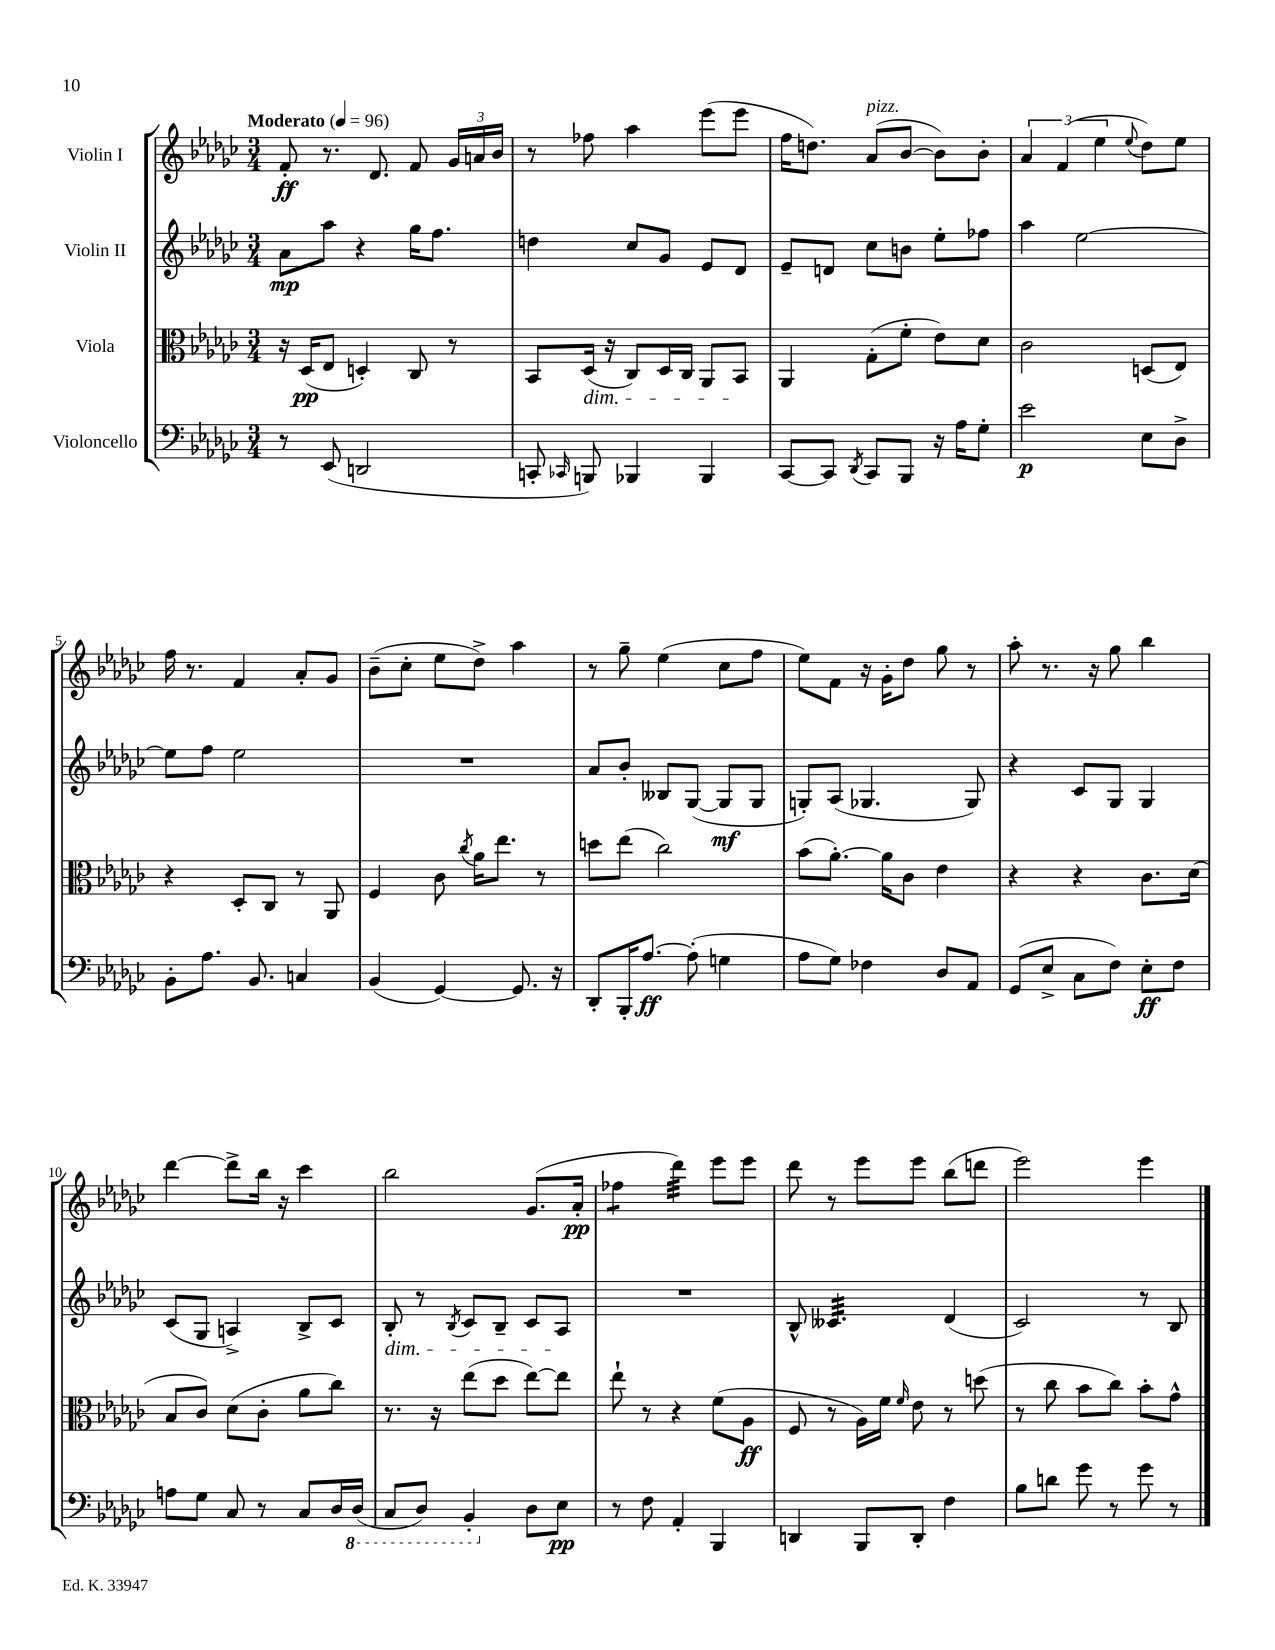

**kern	**kern	**kern	**kern
*staff4	*staff3	*staff2	*staff1
*clefF4	*clefC3	*clefG2	*clefG2
*k[b-e-a-d-g-c-]	*k[b-e-a-d-g-c-]	*k[b-e-a-d-g-c-]	*k[b-e-a-d-g-c-]
*M3/4	*M3/4	*M3/4	*M3/4
*MM96	*MM96	*MM96	*MM96
8r	16r	8a-\L	8f'/
.	(16D-/LK	.	.
(8EE-/	8E-/J	8aa-\J	8.r
2DD/	4D'/)	4r	.
.	.	.	8.d-/
.	8C-/	16gg-\LK	8f/
.	.	8.ff\J	.
.	8r	.	24g-/LL
.	.	.	24a/
.	.	.	24b-/JJ
=	=	=	=
8CC'/	8BB-/L	4dd\	8r
16qqCC-/	.	.	.
8BBB/)	(16D-/Jk	.	8ff-\
.	16r	.	.
4BBB-/	8C-/L)	8cc-/L	4aa-\
.	16D-/L	8g-/J	.
.	16C-/JJ	.	.
4BBB-/	8AA-/L	8e-/L	(8eee-\L
.	8BB-/J	8d-/J	8eee-\J
=	=	=	=
[8CC-/L	4AA-/	8e-~/L	16ff\LK
.	.	.	8.dd\J)
8CC-/]J	.	8d/J	.
8qDD-/	.	.	.
8CC-/L	(8G-'\L	8cc-\L	(8a-/L
8BBB-/J	8f'\J	8b\J	[8b-/J
16r	8e-\L)	8ee-'\L	8b-\]L)
16A-\LK	.	.	.
8G-'\J	8d-\J	8ff-\J	8b-'\J
=	=	=	=
2e-\	2c-\	4aa-\	6a-/
.	.	.	(6f/
.	.	[2ee-\	.
.	.	.	6ee-\
.	.	.	8qqee-/
8E-\L	(8D/L	.	8dd-\L)
8D-^\J	8E-/J)	.	8ee-\J
=	=	=	=
8BB-'\L	4r	8ee-\]L	16ff\
.	.	.	8.r
8.A-\J	.	8ff\J	.
.	8D-'/L	2ee-\	4f/
8.BB-/	.	.	.
.	8C-/J	.	.
4C/	8r	.	8a-'/L
.	8AA-/	.	8g-/J
=	=	=	=
(4BB-/	4F/	2.r	(8b-~\L
.	.	.	8cc-'\J
[4GG-/)	8c-\	.	8ee-\L
.	8qcc-/	.	.
.	16a-\LK	.	8dd-^\J)
.	8.ee-\J	.	.
8.GG-/]	.	.	4aa-\
.	8r	.	.
16r	.	.	.
=	=	=	=
8DD-'/L	8dd\L	8a-/L	8r
16BBB-'/K	(8ee-\J	8b-'/J	8gg-~\
[8.A-/J	.	.	.
.	2cc-\)	8B--/L	(4ee-\
(8A-'\]	.	([8G-/J	.
4G\	.	8G-/]L	8cc-\L
.	.	8G-/J	8ff\J
=	=	=	=
8A-\L	(8b-\L	8G'/L)	8ee-\L)
8G-\J)	[8.a-'\J)	(8A-/J	8f\J
4F-\	.	4.G-/	16r
.	16a-\]LK	.	16g-'\LK
.	8c-\J	.	8dd-\J
8D-/L	4e-\	.	8gg-\
8AA-/J	.	8G-/)	8r
=	=	=	=
(8GG-/L	4r	4r	8aa-'\
8E-^/J	.	.	8.r
8C-\L	4r	8c-/L	.
.	.	.	16r
8F\J)	.	8G-/J	8gg-\
8E-'\L	8.c-\L	4G-/	4bb-\
8F\J	.	.	.
.	(16d-\Jk	.	.
=	=	=	=
8A\L	8B-/L	(8c-/L	[4ddd-\
8G-\J	8c-/J)	8G-/J	.
8C-/	(8d-\L	4A^/)	8ddd-^\]L
8r	8c-'\J	.	16bb-\Jk
.	.	.	16r
8C-/L	8a-\L	8B-^/L	4ccc-\
16D-/L	8cc-\J)	8c-/J	.
(16DD-/JJ	.	.	.
=	=	=	=
8CC-/L	8.r	8B-'/	2bb-\
8DD-/J)	.	8r	.
.	16r	.	.
.	.	8qB-/	.
4BBB-'/	(8ee-\L	8c-/L	.
.	8dd-\J	8B-~/J	.
8D-\L	[8ee-\L)	8c-/L	(8.g-/L
8E-\J	8ee-\]J	8A-/J	.
.	.	.	16a-'/Jk
=	=	=	=
8r	8ee-`\	2.r	4ff-\
8F\	8r	.	.
4AA-'/	4r	.	4ddd-\)
4BBB-/	(8f\L	.	8eee-\L
.	8A-\J	.	8eee-\J
=	=	=	=
4DD/	8F/	8B-^^/	8ddd-\
.	8r	4.c--/	8r
8BBB-/L	16A-\LL)	.	8eee-\L
.	16f\JJ	.	.
.	16qqf/	.	.
8DD'/J	8e-\	.	8eee-\J
4F\	8r	(4d-/	(8bb-\L
.	(8dd\	.	8ddd\J
=	=	=	=
8B-\L	8r	2c-/)	2eee-\)
8d\J	8cc-\	.	.
8g-\	8b-\L	.	.
8r	8cc-\J)	.	.
8g-\	8b-'\L	8r	4eee-\
8r	8g-^^\J	8B-/	.
==	==	==	==
*-	*-	*-	*-
